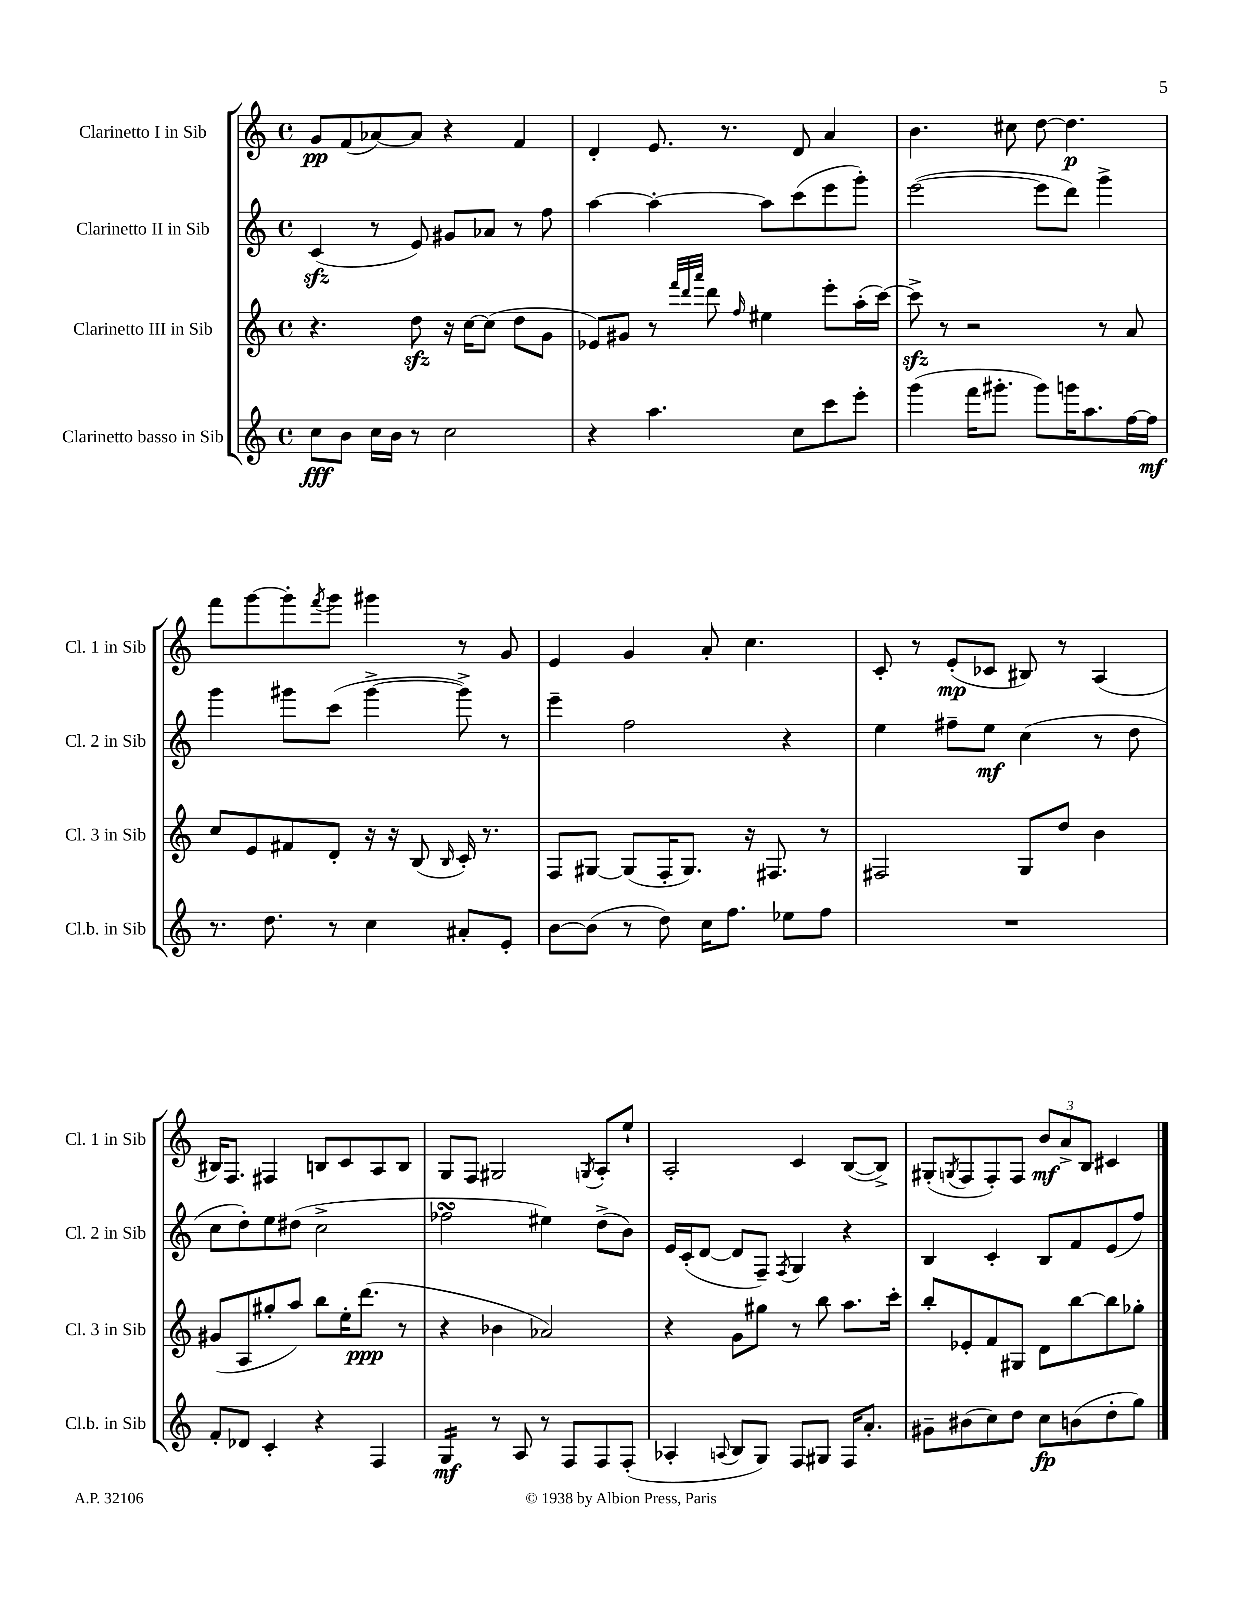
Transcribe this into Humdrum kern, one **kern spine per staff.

**kern	**kern	**kern	**kern
*staff4	*staff3	*staff2	*staff1
*clefG2	*clefG2	*clefG2	*clefG2
*k[]	*k[]	*k[]	*k[]
*M4/4	*M4/4	*M4/4	*M4/4
*met(c)	*met(c)	*met(c)	*met(c)
8cc\L	4.r	(4c/	8g/L
8b\J	.	.	(8f/
16cc\LL	.	8r	[8a-/)
16b\JJ	.	.	.
8r	8dd\	8e/)	8a-/]J
2cc\	16r	8g#/L	4r
.	[16cc\LK	.	.
.	(8cc\]J	8a-/J	.
.	8dd\L	8r	4f/
.	8g\J	8ff\	.
=	=	=	=
4r	8e-/L)	[4aa\	4d'/
.	8g#/J	.	.
4.aa\	8r	4aa'\_	8.e/
.	32qqfff/LLL	.	.
.	32qqddd/	.	.
.	32qqaaa/JJJ	.	.
.	8ddd\	.	.
.	.	.	8.r
.	16qqff/	.	.
.	4ee#\	8aa\]L	.
8cc\L	.	(8ccc\	8d/
8ccc\	8eee'\L	8eee\	4a/
8eee'\J	(16aa'\L	8ggg'\J)	.
.	[16ccc\JJ)	.	.
=	=	=	=
(4ggg\	8ccc^\]	([2eee\	4.b\
.	8r	.	.
16fff\LK	2r	.	.
8.ggg#'\J	.	.	.
.	.	.	8cc#\
8ggg#\L)	.	8eee\]L	[8dd\
16ggg\K	.	8ddd\J)	4.dd\]
8.aa\	.	.	.
.	8r	4ggg^\	.
[16ff\L	8a/	.	.
16ff\]JJ	.	.	.
=	=	=	=
8.r	8cc/L	4ggg\	8fff\L
.	8e/	.	[8ggg\
8.dd\	.	.	.
.	8f#/	8ggg#\L	8ggg'\]
.	.	.	8qfff/
8r	8d'/J	(8ccc\J	8ggg\J
4cc\	16r	[4ggg#^\	4ggg#\
.	16r	.	.
.	(8B/	.	.
.	16qqB/	.	.
8a#'/L	16c'/)	8ggg#^\])	8r
.	8.r	.	.
8e'/J	.	8r	8g/
=	=	=	=
[8b\L	8F/L	4eee~\	4e/
(8b\]J	[8G#/J	.	.
8r	(8G#/]L	2ff\	4g/
8dd\)	16F'/K	.	.
.	8.G#/J)	.	.
16cc\LK	.	.	8a'/
8.ff\J	.	.	.
.	16r	.	4.cc\
.	8.F#/	.	.
8ee-\L	.	4r	.
8ff\J	8r	.	.
=	=	=	=
1r	2F#/	4ee\	8c'/
.	.	.	8r
.	.	8ff#~\L	(8e'/L
.	.	8ee\J	8c-/J
.	8G/L	(4cc\	8B#/)
.	8dd/J	.	8r
.	4b\	8r	(4A/
.	.	8dd\	.
=	=	=	=
8f'/L	(8g#/L	8cc\L	16B#/LK)
.	.	.	8.F/J
8d-/J	8A/	8dd'\)	.
4c'/	8gg#'/	8ee\	4F#/
.	8aa/J)	(8dd#\J	.
4r	8bb\L	2cc^\	8B/L
.	16ee'\K	.	8c/
.	(8.ddd\J	.	.
4F/	.	.	8A/
.	8r	.	8B/J
=	=	=	=
4G/	4r	2ff-\	8G/L
.	.	.	8F/J
8r	4b-\	.	2G#/
8A/	.	.	.
8r	2a-/)	4ee#\)	.
8F/L	.	.	.
.	.	.	8qG/
8F/	.	(8dd^\L	8A'/L
(8F'/J	.	8b\J)	8ee`/J
=	=	=	=
4A-'/	4r	16e/LL	2A'/
.	.	(16c'/J	.
.	.	[8d/J	.
8qqA/	.	.	.
8B/L	8g\L	8d/]L	.
8G/J)	8gg#\J	8F~/J)	.
.	.	8qF/	.
8F/L	8r	4G/	4c/
8G#/J	8bb\	.	.
16F/LK	8.aa\L	4r	([8B/L
8.a'/J	.	.	.
.	.	.	8B^/]J)
.	16ccc'\Jk	.	.
=	=	=	=
8g#~\L	8bb'/L	4B/	(8G#'/L
.	.	.	8qG/
(8b#\	8e-'/	.	8F/
8cc\)	8f/	4c'/	8F'/)
8dd\J	8G#/J	.	8F/J
8cc\L	8d\L	8B/L	12b/L
.	.	.	12a^/
(8b\	[8bb\	8f/	.
.	.	.	12B/J
8dd'\	8bb\]	(8e/	4c#/
8gg\J)	8gg-'\J	8ff/J)	.
==	==	==	==
*-	*-	*-	*-
